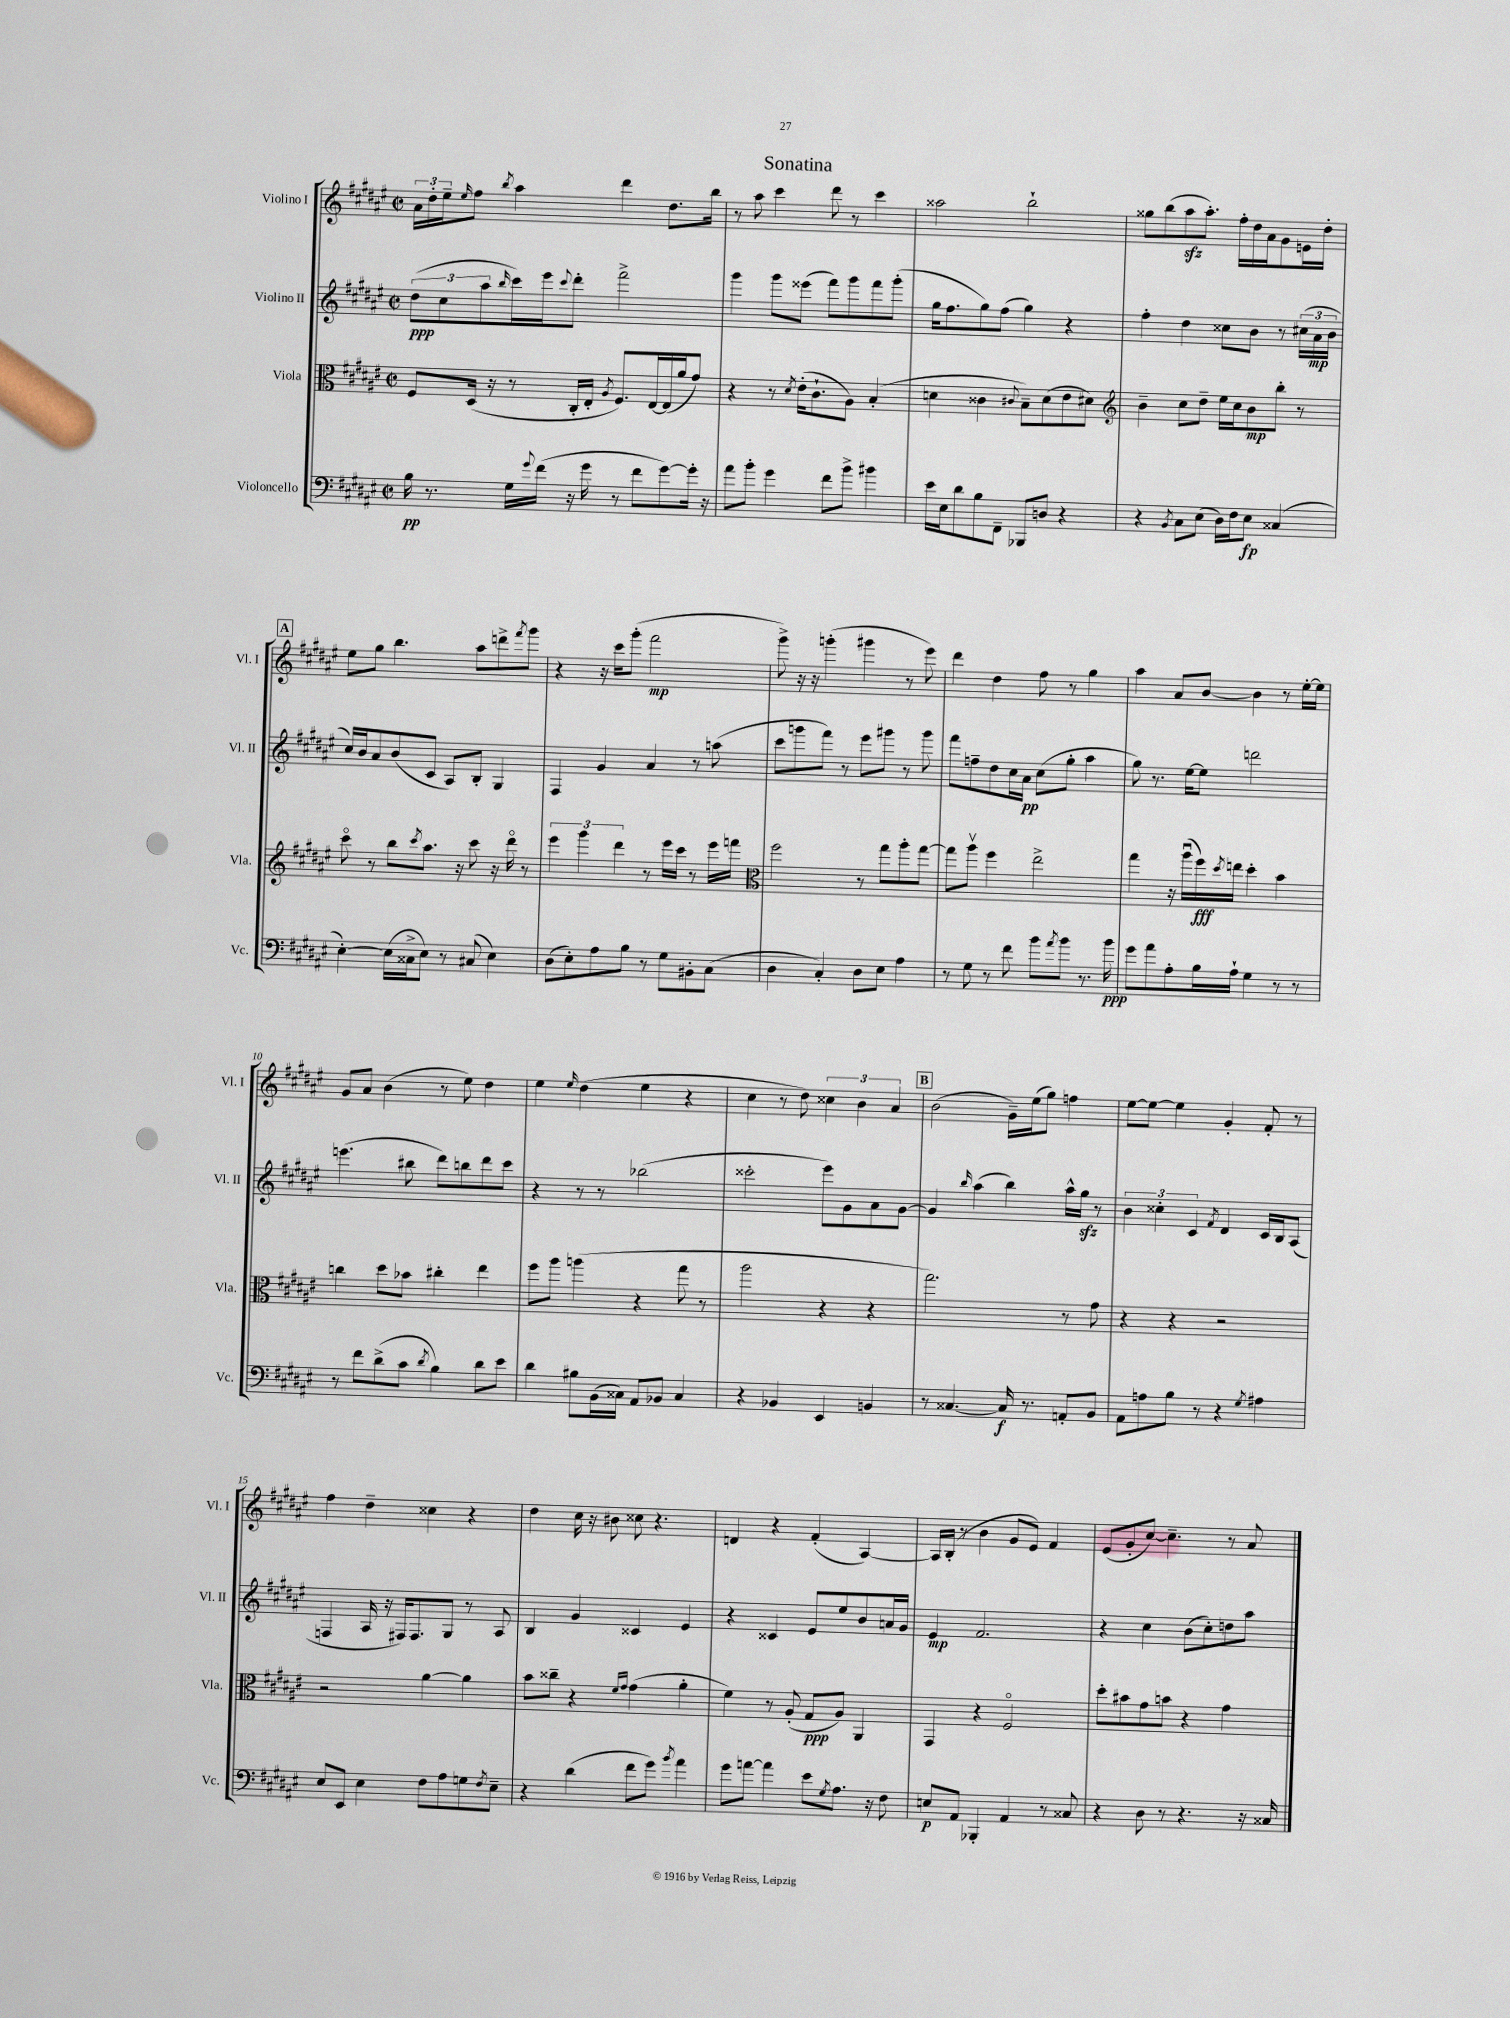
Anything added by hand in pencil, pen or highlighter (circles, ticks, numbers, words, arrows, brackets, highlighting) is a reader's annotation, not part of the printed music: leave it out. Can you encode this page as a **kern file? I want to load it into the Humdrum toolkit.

**kern	**kern	**kern	**kern
*staff4	*staff3	*staff2	*staff1
*clefF4	*clefC3	*clefG2	*clefG2
*k[f#c#g#d#a#e#]	*k[f#c#g#d#a#e#]	*k[f#c#g#d#a#e#]	*k[f#c#g#d#a#e#]
*M2/2	*M2/2	*M2/2	*M2/2
*met(c|)	*met(c|)	*met(c|)	*met(c|)
16B	8F#	(12dd#	24a#
.	.	.	24dd#'
8.r	.	.	.
.	.	12cc#	24ee#~
.	.	.	16qqee#
.	(16D#	.	8ff#
.	.	12aa#	.
.	16r	.	.
.	.	16qqbb	8qbb
16G#	8r	16ccc#)	4aa#
8qqg#	.	.	.
(16f#	.	16eee#	.
.	.	8qqccc#	.
16r	16C#'	8ddd#'	.
16g#	16E#'	.	.
.	8qA#	.	.
8r	8.F#)	2fff#^	4ddd#
8f#	.	.	.
.	[16E#	.	.
[8g#)	(16E#]	.	8.dd#
.	16a#	.	.
16g#']	8g#)	.	.
16r	.	.	16bb
=	=	=	=
8a#	4r	4ggg#	8r
8b'	.	.	8aa#
4g#	8r	8ggg#	4ccc#
.	8qd#	.	.
.	(16e#'	(8eee##	.
.	8.c#`	.	.
8f#	.	8fff#)	8ddd#
8b^	8A#)	8ggg#	8r
4b#	(4B'	8fff#	4ccc#
.	.	(8ggg#'	.
=	=	=	=
16e#	4d	16gg#	2aa##
16E#	.	8.ff#	.
8d#	.	.	.
8B	4c##	8gg#)	.
8FF#~	.	(8ff#	.
.	8qqc#	.	.
8BBB-	8B~)	4gg#)	2bb`
8D	(8d	.	.
4r	8e#	4r	.
.	8d#)	.	.
=	=	=	=
*	*clefG2	*	*
4r	4b~	4ff#'	8gg##
.	.	.	(8bb
8qBB	.	.	.
8C#	8cc#	4dd#	8aa#
(8E#	8dd#~	.	8.aa#')
16D#)	16ee#	8cc##	.
16F#	16cc#	.	16ff#'
8E#	8b	8b	16dd#
.	.	.	16a#
(4C##	8bb'	8r	8g#
.	8r	(24cc#	16e
.	.	24a#	.
.	.	.	16dd#'
.	.	24b	.
=	=	=	=
[4E#')	8ccc#o	16cc#)	8ee#
.	.	16b	.
.	8r	8a#	8gg#
(16E#]	8bb	(8b	4.bb
16C##^	.	.	.
.	8qccc#	.	.
8E#)	8.aa#	8c#	.
8r	.	8A#)	.
.	16r	.	.
(8C#	8ccc#	8B'	8aa#
4E#)	16r	4G#	8ddd^
.	16ddd#o	.	.
.	.	.	8qfff#
.	8r	.	8ggg#
=	=	=	=
(8D#	6eee#	4F#	4r
8E#')	.	.	.
.	6ggg#	.	.
8A#	.	4g#	16r
.	.	.	16ccc#
.	6ddd#	.	.
8B	.	.	(8ggg#'
8r	8r	4a#	2fff#
8G#	16eee#	.	.
.	16ccc#	.	.
8BB#'	8r	8r	.
(8C#	16eee#	(8aa	.
.	16fff	.	.
=	=	=	=
*	*clefC3	*	*
4D#	2ff#	8ccc#	8ggg#^)
.	.	8ggg	16r
.	.	.	16r
4C#')	.	8fff#)	(4ggg'
.	.	8r	.
8D#	8r	8eee#	4ggg#
8E#	8gg#	8ggg#	.
4A#	8aa#'	8r	8r
.	[8gg#	8ggg#	8eee#)
=	=	=	=
8r	8gg#]	8fff#	4ddd#
8G#	8aa#v	8ff~	.
8r	4ff#	8dd#	4dd#
8f#	.	16cc#	.
.	.	16a#	.
8b	2ee#^	(8cc#	8ff#
8qa#	.	.	.
8b	.	8gg#'	8r
8.r	.	4aa#	4gg#
16b	.	.	.
=	=	=	=
8g#	4gg#	8gg#)	4aa#
8a#	.	8.r	.
8A#'	16r	.	8a#
.	(16aa#u	[16ee#	.
16B	16ff#)	8ee#]	[8b
.	8qdd#	.	.
16A#`	16ee	.	.
4G#	4dd#'	2ddd	4b]
8r	4b	.	8r
8r	.	.	[16ee#'
.	.	.	16ee#]
=	=	=	=
8r	4cc	(4.eee	8g#
8f#	.	.	8a#
(8d#^	8dd#	.	(4b
8c#	8b-	8bb#	.
8qd#	.	.	.
4B)	4cc#'	8ddd#)	8r
.	.	8bb	8ee#)
8d#	4ee#	8ddd#	4dd#
8e#	.	8ccc#	.
=	=	=	=
4d#	8ff#	4r	4ee#
.	8aa#	.	.
.	.	.	16qqee#
8B#	(4aa	8r	(4dd#
(16BB	.	8r	.
16C##)	.	.	.
8AA#	4r	(2bb-	4ee#
8BB-	.	.	.
4C##	8gg#	.	4r
.	8r	.	.
=	=	=	=
4r	2aa#	2ccc##'	4cc#
4BB-	.	.	8r
.	.	.	8dd#)
4EE#	4r	8eee#)	6cc##
.	.	8g#	.
.	.	.	6b
4BB	4r	8a#	.
.	.	.	6a#
.	.	[8g#	.
=	=	=	=
8r	2.gg#)	4g#]	(2b
[4.C##	.	.	.
.	.	16qqbb	.
.	.	(4aa#	.
16C##]	.	4bb)	16g#~)
8.r	.	.	(16ee#
.	.	.	8gg#)
8AA'	8r	16aa#^^	4ff
.	.	16gg#	.
8BB	8g#	8r	.
=	=	=	=
8AA#	4r	6b	[8ee#
8A	.	.	8ee#_
.	.	6cc##'	.
8B	4r	.	4ee#]
.	.	6c#	.
8r	.	.	.
.	.	8qf#	.
4r	2r	4d#	4g#'
8qG#	.	.	.
4A#	.	16c#	8f#'
.	.	16B	.
.	.	(8A#	8r
=	=	=	=
8E#	2r	4F	4ff#
8EE#	.	.	.
4E#	.	16A#	4dd#~
.	.	16r	.
.	.	16F#)	.
.	.	8.F#	.
8F#	[4a#	.	4cc##
8A#	.	8G#	.
8G	4a#]	8r	4r
8qF#	.	.	.
8E#~	.	8A#	.
=	=	=	=
4r	8b	4B	4dd#
.	8cc##~	.	.
(4d#	4r	4g#	16cc#
.	.	.	16r
.	.	.	8b#
.	16qqf#	.	.
.	16qqg#	.	.
8f#	(4g#	4c##	8cc##
8g#)	.	.	4.r
8qb	.	.	.
4a#	4a#'	4e#	.
=	=	=	=
8g#	4f#)	4r	4d
[8a	.	.	.
4a]	8r	4c##	4r
.	(8A#'	.	.
8e#	8G#	8e#	(4f#'
8qG#	.	.	.
8.A#	8A#)	8ee#	.
.	4AA#	8b	[4A#)
16r	.	.	.
8F#	.	16a	.
.	.	16g#	.
=	=	=	=
8E	4GG#	4e#	16A#]
.	.	.	(16B'
8AA#	.	.	8r
4BBB-'	4r	2.f#	4b
4AA#	2F#o	.	8g#
.	.	.	8e#)
8r	.	.	4f#
8C##	.	.	.
=	=	=	=
4r	8dd#'	4r	(8e#
.	8b#	.	8g#'
8D#	8g#	4cc#	[8cc#)
8r	8b	.	4.cc#~]
4.r	4r	(8b	.
.	.	8cc#')	.
.	4g#	8dd	8r
16r	.	8aa#	8a#
16C##	.	.	.
==	==	==	==
*-	*-	*-	*-
